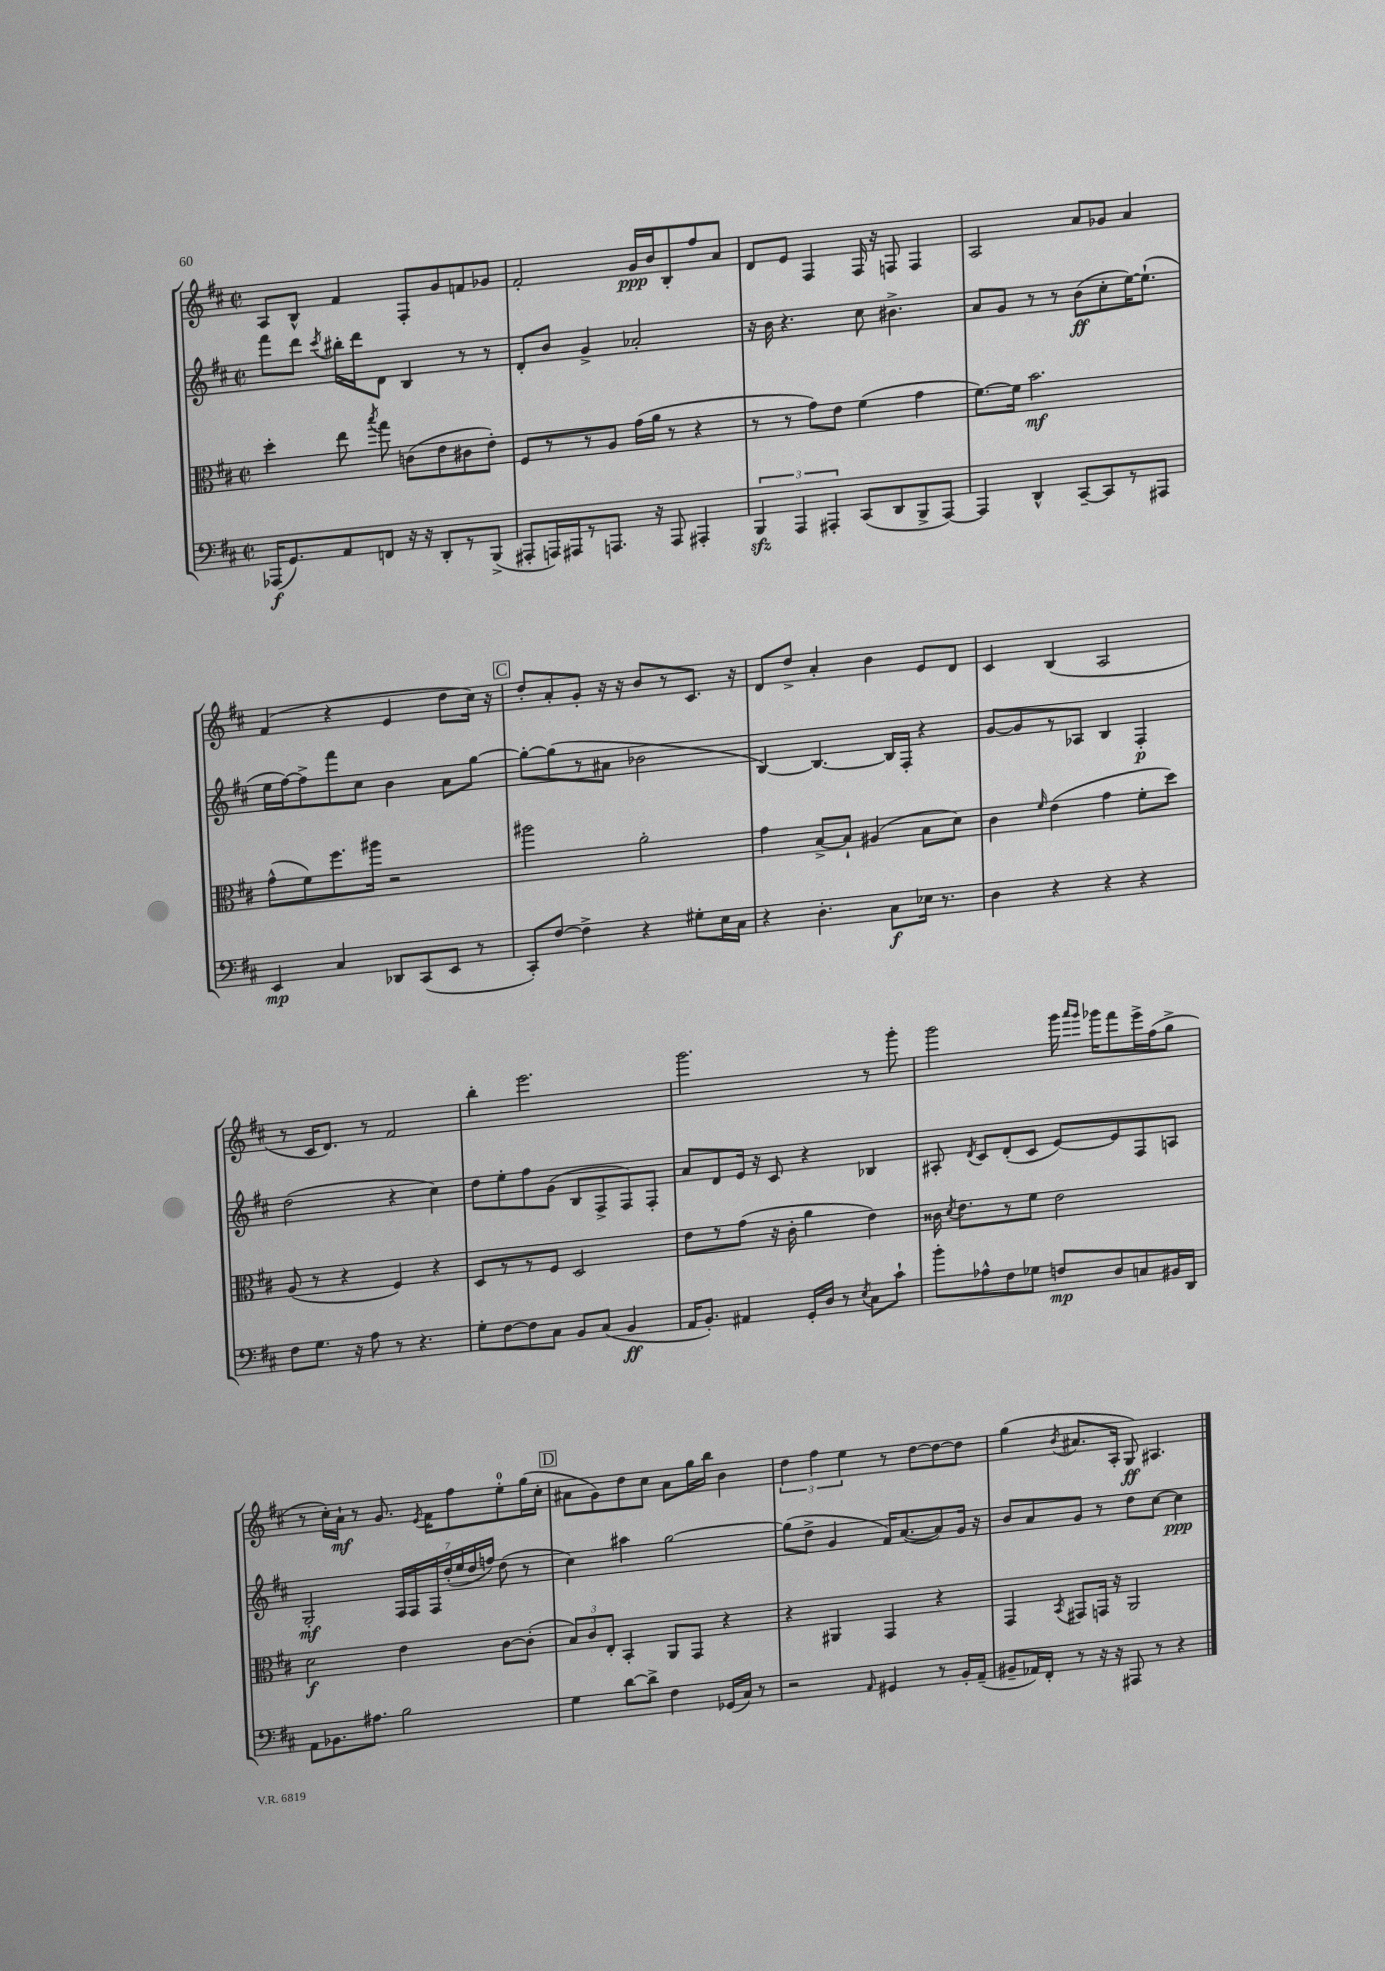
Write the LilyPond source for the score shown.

<<
\new StaffGroup <<
\new Staff = "s0" {
    \clef treble \key d \major \defaultTimeSignature \time 2/2
    \autoBeamOff a8[ b8]-^ fis'4 fis8[-. g'8 f'8 ges'8] |
    fis'2-. g'16[\ppp b'16 b8-. fis''8 a'8] |
    d'8[ e'8] fis4 fis16 r16 f8 f4 |
    a2 a'8[ ges'8] a'4 |
    fis'4( r4 e'4 d''8[ cis''16]) r16 |
    \mark \markup { \box "C" } d''8[-. a'8-. g'8]-. r16 r16 b'8[ r8 cis'8.] r16 |
    d'8[ d''8]-> a'4-. b'4 e'8[ d'8] |
    cis'4 b4( a2 |
    r8 cis'16[ d'8.]) r8 fis'2 |
    b''4-. e'''2. |
    g'''2. r8 g'''8-. |
    g'''2 g'''16 \grace { a'''16[ g'''16] } ges'''16[ fis'''8 e'''16-> fis''16( g''8]-> |
    r8 cis''16[-.) a'16]-!\mf r8 g'8. \acciaccatura { e'8 } fis'16[ fis''8 e''8-0-. g''16( cis''16]-. |
    \mark \markup { \box "D" } ais'8[ g'8) d''8 cis''8] ais'8[ g''16 b''16] b'4 |
    \tuplet 3/2 { d''4 fis''4 e''4 } r8 d''8[~ d''8~ d''8] |
    g''4( \acciaccatura { b'8 } ais'8.[ a16]-. g8\ff) ais4. \bar "|." |
}
\new Staff = "s1" {
    \clef treble \key d \major \defaultTimeSignature \time 2/2
    \autoBeamOff fis'''8[ d'''8] \acciaccatura { cis'''8 } bis''16[-. d'''16 d'8] b4 r8 r8 |
    d'8[-. b'8] g'4-> aes'2-. |
    r16 b'16 r4. cis''8 bis'4.-> |
    a'8[ g'8] r8 r8 b'8[\ff( cis''8-. e''16~) e''8.]-!( |
    e''16[ fis''16~) fis''8-> fis'''8 cis''8] b'4 a'8[ g''8]~ |
    \mark \markup { \box "C" } g''8[~-. g''8( r8 ais'8] bes'2 |
    b4~) b4.~ b16[ fis16]-. r4 |
    g'8[~ g'8 r8 aes8] b4 fis4-.\p |
    d''2( r4 cis''4) |
    d''8[ e''8-. fis''8 g'8]( b8[ fis8-> fis8) fis8]-. |
    a'8[ d'8 e'16] r16 cis'8 r4 bes4 |
    ais8-. \acciaccatura { d'8 } cis'8[ d'8-.( cis'8] e'8[~) e'8 fis8 a8] |
    g2-.\mf \tuplet 7/4 { fis16[ fis16 fis16 d''16-.( e''16 d''16 f''16]) } d''8( r8 |
    \mark \markup { \box "D" } cis''4) ais''4 g''2~ |
    g''8[( d''8]-> g'4 fis'16[) a'8.~( a'8) g'16] r16 |
    b'8[ a'8 g'8] r8 d''8[ cis''8]~ cis''4\ppp \bar "|." |
}
\new Staff = "s2" {
    \clef alto \key d \major \defaultTimeSignature \time 2/2
    \autoBeamOff d''4-. e''8 \acciaccatura { b''8 } g''8 c'8[( e'8 cis'8 e'8]-.) |
    fis8[ r8 r8 a8] g'16[( a'16] r8 r4 |
    r8 r8 g'8[) e'8] fis'4( g'4 |
    fis'8.[~) fis'16] b'2.\mf |
    g'8[-^( fis'8) fis''8. ais''16] r2 |
    \mark \markup { \box "C" } ais''2 a'2-. |
    g'4 b8[~-> b8]-! ais4( b8[ d'8]) |
    cis'4 \grace { fis'16 } e'4( g'4 fis'8[-. d''8]) |
    a8( r8 r4 fis4) r4 |
    d8[ r8 r8 fis8] d2 |
    e'8[ r8 g'8]( r16 cis'16-. a'4 e'4) |
    cisis'16 \acciaccatura { d'8 } e'8.[ r8 fis'8] e'2 |
    d'2\f e'4 cis'8[~ cis'8]-.( |
    \mark \markup { \box "D" } \tuplet 3/2 { b8[) cis'8 e8]-. } b,4-. a,8[ g,8] r4 |
    r4 ais,4 g,4 r4 |
    g,4 \acciaccatura { b,8 } gis,8[ g,16] r16 a,2 \bar "|." |
}
\new Staff = "s3" {
    \clef bass \key d \major \defaultTimeSignature \time 2/2
    \autoBeamOff aes,,16[\f( g,8.) a,8 f,8] r16 r16 d,8[-. r8 b,,8]->( |
    ais,,8[-. a,,16) ais,,16 r8 a,,8.] r16 a,,8 ais,,4-. |
    \tuplet 3/2 { b,,4\sfz a,,4 ais,,4-. } cis,8[( d,8 b,,8-> ais,,8]~) |
    ais,,4 d,4-^ cis,8[~-- cis,8 r8 ais,,8] |
    e,4\mp cis4 des,8[ cis,8( e,8] r8 |
    \mark \markup { \box "C" } cis,8[-.) fis8]~ fis4-> r4 gis8[-. e16 cis16] |
    r4 d4.-. cis8[\f ees16] r8. |
    d4 r4 r4 r4 |
    fis8[ g8.] r16 a8 r8 r4. |
    g8[-. fis8~ fis8 cis8] b,8[ cis8]( b,4\ff |
    a,16[ b,8.]-.) ais,4 g,16[-. d16] r8 \acciaccatura { e8 } cis8[ cis'8]-! |
    b'8[-. aes8-^ fis8 ges8] f8[\mp d8 c8 bis,16 d,16] |
    a,8[ bes,8. ais8.] b2 |
    \mark \markup { \box "D" } g4 d'8[~ d'8]-> fis4 ges,16[( cis16]) r8 |
    r2 \grace { a,16 } gis,4 r8 b,16[-. a,16]--( |
    bis,8[-- aes,16) fis,16]-. r8 r16 r16 ais,,8 r8 r4 \bar "|." |
}
>>
>>
\layout { \context { \Score \remove "Bar_number_engraver" } }
